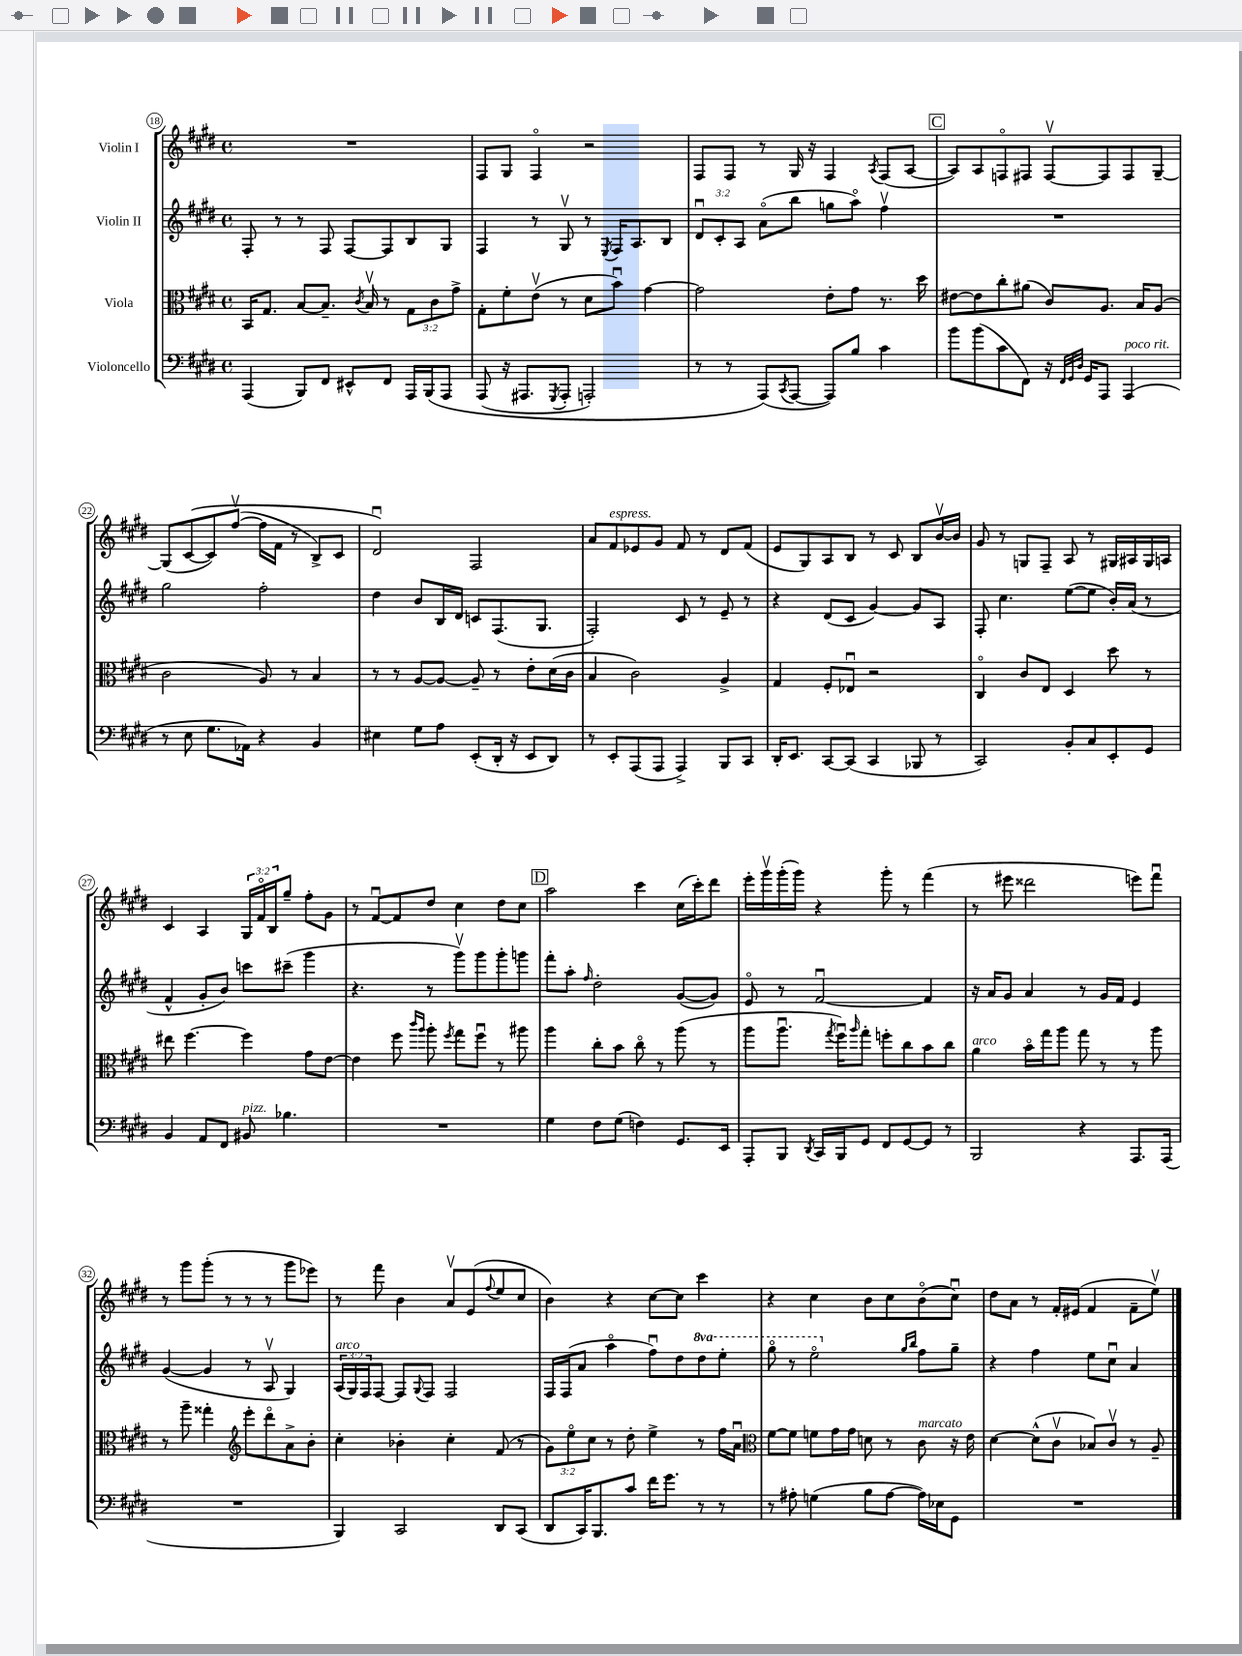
<<
\new StaffGroup <<
\new Staff = "s0" \with { instrumentName = "Violin I" } {
    \clef treble \key e \major \defaultTimeSignature \time 4/4 \override Staff.TupletNumber.text = #tuplet-number::calc-fraction-text
    R1 |
    fis8 gis8 fis4\flageolet r2 |
    fis8 fis8 r8 gis16 r16 fis4 \acciaccatura { a8 } fis8( a8~ |
    \mark \markup { \box "C" } a8) a8 f8\flageolet fis8 fis8~\upbow fis8 fis8 gis8~-- |
    gis8( cis'8~\( cis'8) fis''8~\upbow( fis''16 fis'16 r8 b8->) cis'8 |
    dis'2\downbow\) fis2 |
    a'8 fis'8^\markup { \italic "espress." } ees'8 gis'8 fis'8 r8 dis'8 fis'8( |
    e'8 gis8) a8 b8 r8 cis'8 b8 b'16~\upbow b'16 |
    gis'8 r8 g8 fis8-- a8 r8 gis16 ais16 gis16 a16 |
    cis'4 a4 \tuplet 3/2 { gis16 fis'16\flageolet b16 } gis''8-- fis''8-. gis'8 |
    r8 fis'8~\downbow fis'8 dis''8 cis''4 dis''8 cis''8 |
    \mark \markup { \box "D" } a''2 cis'''4 cis''16( cis'''16-.) dis'''8 |
    e'''16-. gis'''16\upbow gis'''16-.( gis'''16) r4 gis'''8-. r8 fis'''4( |
    r8 eis'''8 disis'''2 e'''8) fis'''8\downbow |
    r8 gis'''8 gis'''8-.( r8 r8 r8 gis'''8 ees'''8) |
    r8 fis'''8 b'4 a'8\upbow e'8( \appoggiatura { fis''8 } e''8 cis''8 |
    b'4) r4 cis''8~ cis''8 cis'''4 |
    r4 cis''4 b'8 cis''8 b'8\flageolet( cis''8\downbow) |
    dis''8 a'8 r8 fis'16-. eis'16( fis'4 fis'8-- e''8\upbow) \bar "|." |
}
\new Staff = "s1" \with { instrumentName = "Violin II" } {
    \clef treble \key e \major \defaultTimeSignature \time 4/4 \override Staff.TupletNumber.text = #tuplet-number::calc-fraction-text \set Staff.ottavationMarkups = #ottavation-simple-ordinals
    fis8-. r8 r8 fis8 fis8~ fis8 b8 gis8 |
    fis4 r8 gis8\upbow r8 \acciaccatura { e8 } fis16 a8. b8 |
    \tuplet 3/2 { dis'8\downbow cis'8-. a8 } a'8\flageolet( b''8 g''8 a''8\flageolet) fis''4\upbow |
    \mark \markup { \box "C" } R1 |
    gis''2 fis''2-. |
    dis''4 b'8 b16 dis'16 c'8 fis8.( gis8. |
    fis2-.) cis'8 r8 e'8-- r8 |
    r4 dis'8( cis'8 gis'4~) gis'8 a8 |
    fis8-. cis''4. e''8~( e''8 b'16-.) a'16( r8 |
    fis'4-^ gis'8-. b'8) c'''8 cis'''8--( gis'''4 |
    r4. r8 gis'''8\upbow) gis'''8 gis'''8-. g'''8 |
    \mark \markup { \box "D" } fis'''8-. a''8-. \grace { fis''16 } dis''2-. gis'8~( gis'8) |
    e'8\flageolet r8 fis'2~\downbow fis'4 |
    r16 a'16 gis'8 a'4 r8 gis'16 fis'16 e'4 |
    gis'4~( gis'4 r8 a8\upbow gis4) |
    \tuplet 3/2 { a16^\markup { \italic "arco" }( gis16) fis16 } fis8~ fis8 \appoggiatura { gis8 } fis8 fis2 |
    fis16 fis16( a'8 a''4\flageolet fis''8\downbow) dis''8 \ottava #1 dis'''8 e'''8-. |
    gis'''8\flageolet r8 e'''2\flageolet \ottava #0 \grace { gis''16 b''16 } fis''8 gis''8-- |
    r4 fis''4 e''8 cis''8\downbow a'4 \bar "|." |
}
\new Staff = "s2" \with { instrumentName = "Viola" } {
    \clef alto \key e \major \defaultTimeSignature \time 4/4 \override Staff.TupletNumber.text = #tuplet-number::calc-fraction-text
    b,16 gis8. b8~ b8.-- \acciaccatura { cis'8 } b16\upbow r8 \tuplet 3/2 { gis8 cis'8 gis'8-> } |
    gis8-. fis'8-. e'8\upbow( r8 dis'8 b'8\downbow) gis'4~ |
    gis'2 e'8-. gis'8 r8. dis''16 |
    \mark \markup { \box "C" } eis'8~ eis'8 cis''8-. ais'8( cis'8) a8. b16 a8( |
    cis'2 a8) r8 b4 |
    r8 r8 a8~ a8~ a8-- r8 e'8-. dis'16( cis'16 |
    b4 cis'2) a4-> |
    gis4 fis8-. ees8\downbow r2 |
    cis4\flageolet cis'8 e8 dis4 dis''8 r8 |
    eis''8 fis''4.~ fis''4 gis'8 e'8~ |
    e'4 fis''8 \grace { cis'''16 a''16 } a''8-. \acciaccatura { fis''8 } gis''8 fis''8\downbow r8 ais''8 |
    \mark \markup { \box "D" } a''4 cis''8-. b'8 cis''8\flageolet r8 a''8( r8 |
    a''8 a''8.\downbow \acciaccatura { gis''8 } fis''16\downbow) \grace { a''16 } gis''8-. f''8-. cis''8 b'8 cis''8 |
    a'4^\markup { \italic "arco" } b'16\flageolet gis''16 a''8 gis''8 r8 r8 a''8 |
    r8 a''8-- gisis''4-. \clef treble e'''8-. dis'''8\flageolet a'8-> b'8-. |
    cis''4-. bes'4-. cis''4-. fis'8( r8 |
    \tuplet 3/2 { gis'8) e''8\flageolet cis''8 } r8 dis''8-. e''4-> r8 fis''16 a'16\downbow |
    \clef alto fis'8~ fis'8 f'8 gis'16 gis'16 d'8 r8 cis'8^\markup { \italic "marcato" } r16 e'16 |
    dis'4~ dis'8-^( cis'8\upbow bes8) cis'8\upbow r8 a8-- \bar "|." |
}
\new Staff = "s3" \with { instrumentName = "Violoncello" } {
    \clef bass \key e \major \defaultTimeSignature \time 4/4
    a,,4( b,,8) fis,8 eis,8-^ fis,8 a,,16 b,,16\( a,,8 |
    a,,8( r16 ais,,8. \acciaccatura { gis,,8 } ais,,8-. a,,2-.) |
    r8 r8 a,,8(\) \acciaccatura { cis,8 } a,,8~ a,,8) b8 cis'4 |
    \mark \markup { \box "C" } b'8 b'8( cis'8 fis,8) r16 \grace { fis,32 gis,32 dis32 } gis,16 a,,8 a,,4^\markup { \italic "poco rit." }( |
    r8 e8 gis8. aes,16) r4 b,4 |
    eis4 gis8 a8 e,8-.( dis,16-. r16 e,8 dis,8) |
    r8 e,8-. a,,8( a,,8 a,,4->) b,,8 cis,8 |
    dis,16-. e,8. cis,8~ cis,8( cis,4 bes,,8 r8 |
    cis,2) b,8-. cis8 e,8-. gis,8 |
    b,4 a,8 fis,8 bis,8^\markup { \italic "pizz." } bes4. |
    R1 |
    \mark \markup { \box "D" } gis4 fis8 gis8( f4) gis,8. e,16 |
    a,,8-. b,,8 \acciaccatura { dis,8 } cis,16 b,,16 gis,8 fis,8 gis,8~ gis,8 r8 |
    b,,2 r4 a,,8. a,,16( |
    R1 |
    b,,4) cis,2 dis,8 cis,8( |
    dis,8 cis,16) b,,8. cis'8 fis'16 gis'8. r8 r8 |
    r8 ais8-. g4( b8 ais8~ ais16) ees16 gis,8 |
    R1 \bar "|." |
}
>>
>>
